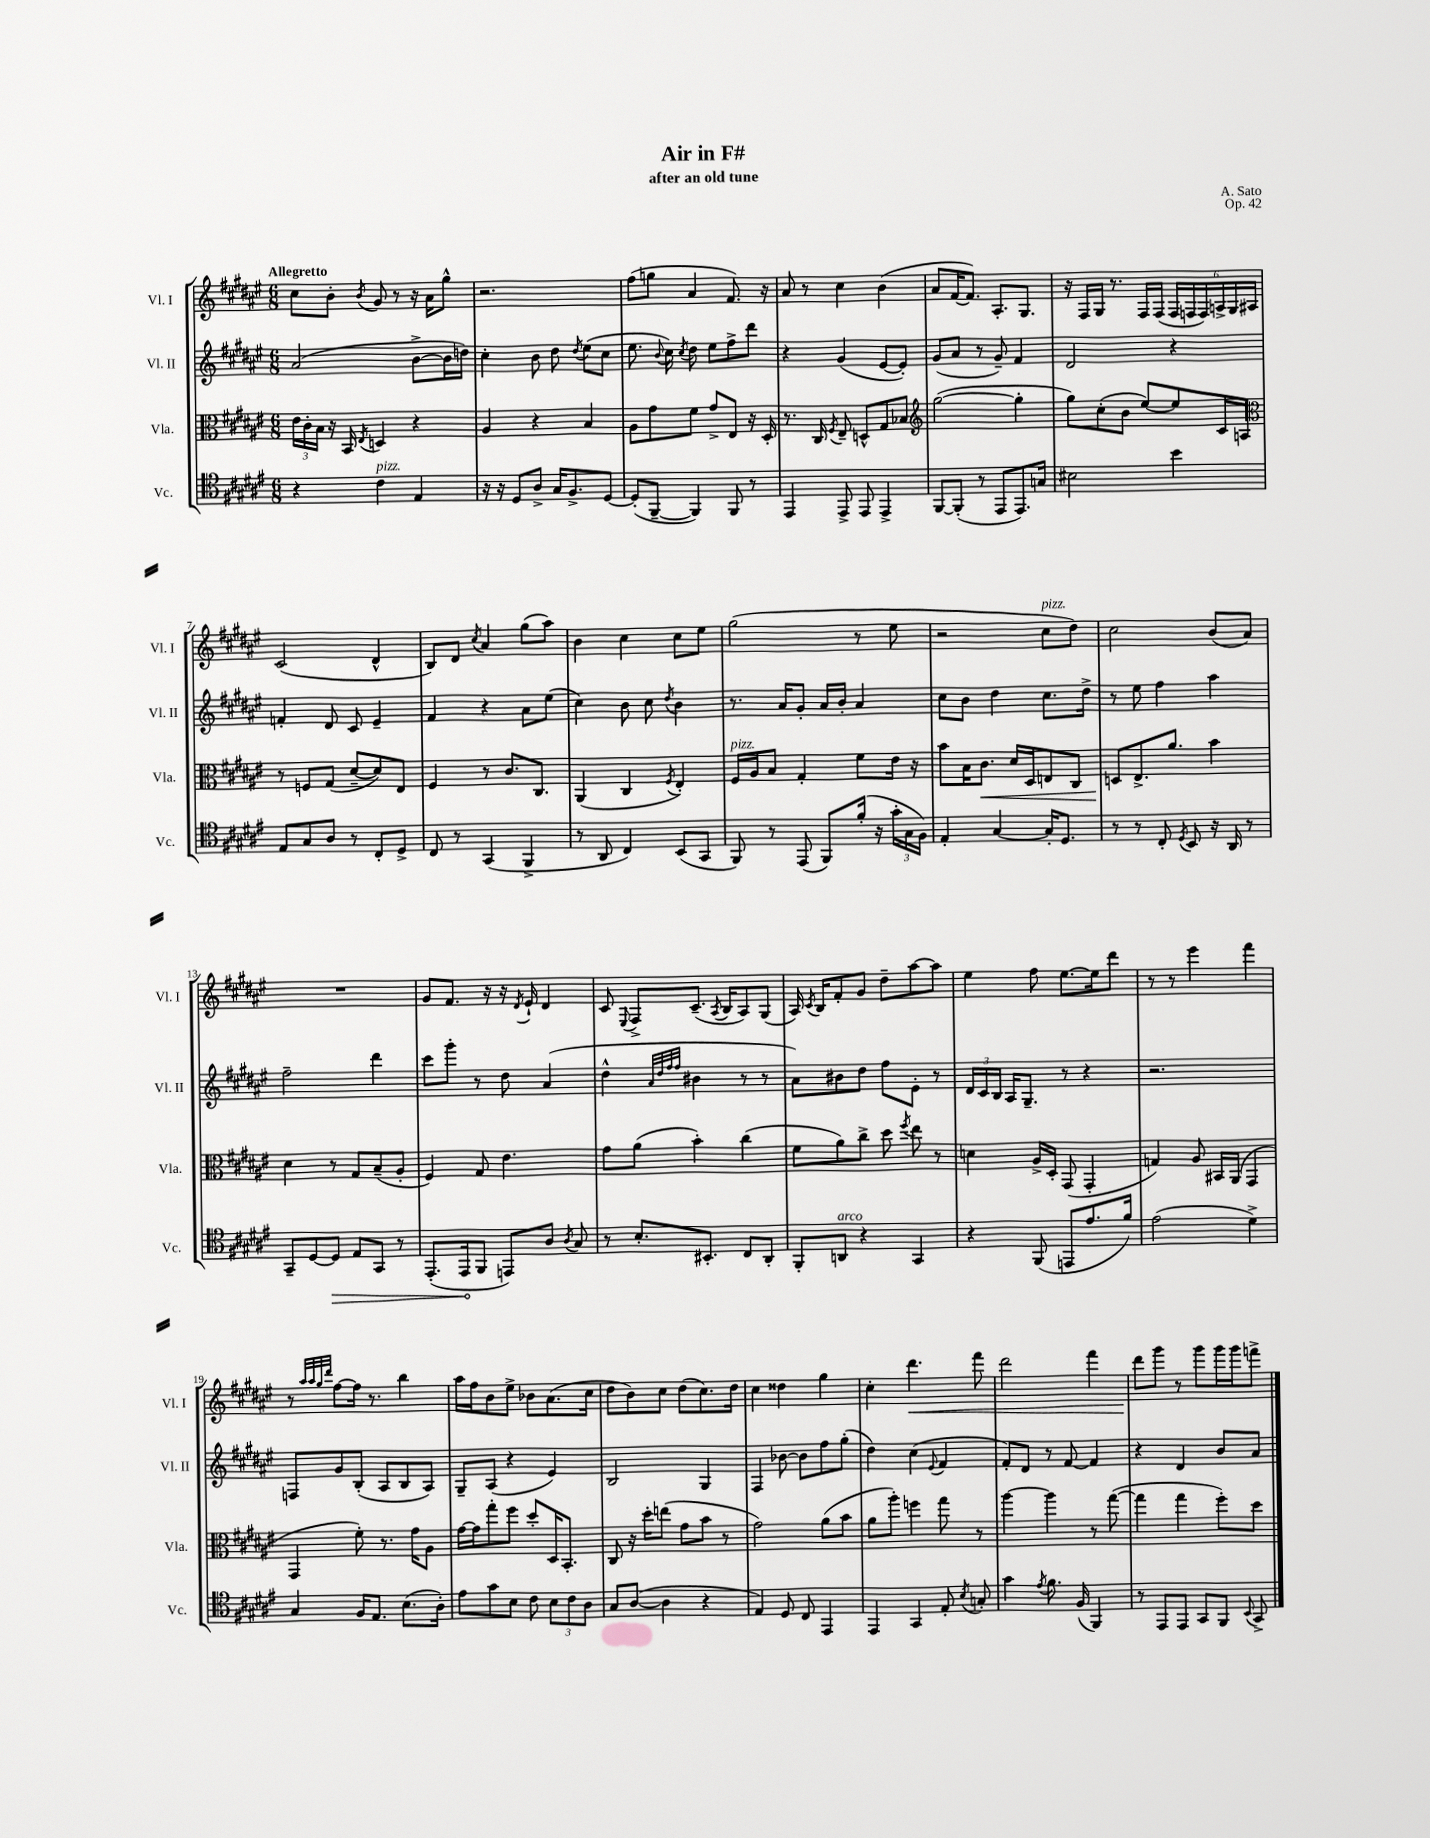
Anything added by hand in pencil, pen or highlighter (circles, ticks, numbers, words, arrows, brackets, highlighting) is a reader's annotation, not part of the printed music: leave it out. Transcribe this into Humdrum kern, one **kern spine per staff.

**kern	**kern	**kern	**kern
*staff4	*staff3	*staff2	*staff1
*clefC4	*clefC3	*clefG2	*clefG2
*k[f#c#g#d#a#e#]	*k[f#c#g#d#a#e#]	*k[f#c#g#d#a#e#]	*k[f#c#g#d#a#e#]
*M6/8	*M6/8	*M6/8	*M6/8
4r	24e#	(2a#	8cc#
.	24c#'	.	.
.	24B	.	.
.	16r	.	8b'
.	16BB	.	.
.	8qE#	.	8qb
4c#	4D	.	8g#
.	.	.	8r
4E#	4r	[8b^	16r
.	.	.	16a#
.	.	16b]	8gg#^^
.	.	16dd)	.
=	=	=	=
16r	4A#	4cc#'	2.r
16r	.	.	.
8D#	.	.	.
8A#^	4r	8b	.
16G#	.	8dd#	.
8.F#^	.	.	.
.	.	8qdd#	.
.	4B	(8ee#	.
[8D#	.	8cc#	.
=	=	=	=
(8D#']	8A#	8.ee#	(8ff#
[8FF#~	8g#	.	8gg
.	.	8qqb	.
.	.	16cc#)	.
.	.	8qcc#	.
4FF#])	8f#	8dd#	4a#
.	8g#^	8ee#	.
8FF#	8E#	8ff#^	8.f#)
8r	16r	8ddd#	.
.	16D#'	.	16r
=	=	=	=
4EE#	8.r	4r	8a#
.	.	.	8r
.	16C#	.	.
.	8qF#	.	.
8EE#^	8E#~	(4g#	4cc#
8EE#	8D^^	.	.
4EE#^	8G#	[8e#	(4b
.	8B-	8e#'])	.
=	=	=	=
*	*clefG2	*	*
[8FF#	([2gg#	(8g#	8a#
(8FF#']	.	8a#	[16f#
.	.	.	8.f#])
8r	.	8r	.
8EE#	.	8g#~)	8.A#'
8.EE#)	4gg#']	4f#	.
.	.	.	8.G#
16G	.	.	.
=	=	=	=
2B#	8gg#)	2d#	16r
.	.	.	16F#
.	(8cc#'	.	16G#
.	.	.	8.r
.	8b	.	.
.	[8ee#)	.	16F#
.	.	.	(16F#
4b	8ee#]	4r	24F#
.	.	.	24F
.	.	.	24F)
.	16c#	.	24A^
.	.	.	24G#
.	16A	.	.
.	.	.	24A#
=	=	=	=
*	*clefC3	*	*
8E#	8r	4f'	(2c#
8G#	8F	.	.
8A#	(8G#	8d#	.
8r	[8d#~	8c#	.
8C#'	8d#])	4e#~	4d#^^
8D#^	8E#	.	.
=	=	=	=
8C#	4F#	4f#	8B)
8r	.	.	8d#
.	.	.	8qcc#
(4GG#	8r	4r	4a#
.	8.c#	.	.
4FF#^	.	8a#	(8gg#
.	8.C#	.	.
.	.	(8ee#	8aa#)
=	=	=	=
8r	(4AA#	4cc#)	4b
8AA#	.	.	.
4C#)	4C#	8b	4cc#
.	.	8cc#	.
.	8qF#	8qdd#	.
(8BB	4E#')	4b	8cc#
8GG#	.	.	8ee#
=	=	=	=
8FF#)	16F#	8.r	(2gg#
.	16A#	.	.
8r	8B	.	.
.	.	16a#	.
(8EE#	4G#'	8g#'	.
8FF#)	.	16a#	.
.	.	16b'	.
(16f#'	8f#	4a#	8r
16r	.	.	.
24g#'	16e#	.	8ee#
24G#	.	.	.
.	16r	.	.
24F#)	.	.	.
=	=	=	=
4E#'	8b	8cc#	2r
.	16B	8b	.
.	8.c#	.	.
[4G#	.	4dd#	.
.	16d#	.	.
.	16D#	.	.
16G#']	8E	8.cc#	8cc#
8.D#	.	.	.
.	8C#	.	8dd#)
.	.	16dd#^	.
=	=	=	=
8r	8D	8r	2cc#
8r	8.E#^	8ee#	.
8C#'	.	4ff#	.
.	8.a#	.	.
8qD#	.	.	.
8BB	.	.	.
16r	4b	4aa#	(8b
16AA#	.	.	.
8r	.	.	8a#)
=	=	=	=
8GG#~	4d#	2ff#~	2.r
[8D#	.	.	.
8D#]	8r	.	.
8E#	8G#	.	.
8GG#	(8B~	4ddd#	.
8r	8A#'	.	.
=	=	=	=
(8.EE#'	4F#)	8ccc#	8g#
.	.	8ggg#'	8.f#
16EE#	.	.	.
8FF#	8G#	8r	.
.	.	.	16r
8EE)	4.e#	8dd#	16r
.	.	.	8qd#
.	.	.	16e#`
8A#	.	(4a#	4d#
8qA#	.	.	.
8G#	.	.	.
=	=	=	=
8r	8g#	4dd#^^	8c#
.	.	.	8qqE#
8.B'	(8a#	.	8F#^
.	.	32qqa#	.
.	.	32qqdd#	.
.	.	32qqff#	.
.	.	32qqff#	.
.	4b')	4b#	(8.c#~
8.BB#'	.	.	.
.	.	.	8qA#
.	.	.	16B
8C#	(4cc#	8r	8A#)
8AA#'	.	8r	(8G#
=	=	=	=
8FF#'	8f#	8a#)	16A#)
.	.	.	8qc#
.	.	.	16B
8AA	8a#)	8b#	8f#'
4r	8cc#^	8dd#	8g#
.	8dd#	8ff#	8dd#~
.	8qff#	.	.
4GG#	8ee#	8e#'	[8aa#
.	8r	8r	8aa#]
=	=	=	=
4r	4d	24d#	4ee#
.	.	24c#	.
.	.	24B	.
.	.	16A#	.
.	.	8.G#~	.
(8FF#	16A#^	.	8ff#
.	16D#'	.	.
8EE	(8GG#	8r	[8.ee#
8.e#	4GG#'	4r	.
.	.	.	16ee#]
.	.	.	8ddd#
16f#)	.	.	.
=	=	=	=
(2e#	4G)	2.r	8r
.	.	.	8r
.	8A#	.	4eee#
.	16BB#	.	.
.	(16AA#	.	.
4d#^)	4GG#	.	4fff#
=	=	=	=
4G#	4GG#	8F	8r
.	.	.	32qqaa#
.	.	.	32qqaa#
.	.	.	32qqgg#
.	.	.	32qqddd#
.	.	8g#	[8ff#
16F#	8f#')	(8B'	16ff#]
8.E#	.	.	8.r
.	8.r	8A#	.
(8.B	.	8B	4bb
.	16g#	.	.
.	8A#	8A#)	.
16A#')	.	.	.
=	=	=	=
8e#	[16g#	8G#~	16aa#
.	16g#]	.	16ff#
8g#	8gg#'	(8A#	8b
8B	8ff#	4r	8ee#^
8c#	8dd#'	.	8b-
12B	16D#	4e#)	(8.a#
.	8.BB'	.	.
12c#	.	.	.
12A#	.	.	.
.	.	.	16cc#
=	=	=	=
8G#	8C#	2B	8dd#
([8A#	16r	.	8b)
.	16dd#'	.	.
4A#]	(8ee	.	8cc#
.	8g#	.	(8dd#
4r	8b	4G#	8.cc#)
.	8r	.	.
.	.	.	16dd#
=	=	=	=
4E#)	2g#)	4F#	4cc#
8D#	.	[8b-	4dd##
8C#	.	8b-]	.
4EE#	(8a#	8ff#	4gg#
.	8b	(8gg#'	.
=	=	=	=
4EE#	8a#	4dd#)	4cc#'
.	8aa#')	.	.
4GG#	4ff	(4cc#	4.ddd#
.	.	8qqe#	.
8E#'	8gg#	4f#	.
8qB	.	.	.
8G'	8r	.	8fff#
=	=	=	=
4g#	[4aa#	8f#')	2ddd#
.	.	8d#	.
8qe#	.	.	.
8.f#	4aa#]	8r	.
.	.	[8f#	.
(16F#	.	.	.
4FF#)	8r	4f#]	4fff#
.	([8gg#	.	.
=	=	=	=
8r	4gg#]	4r	8ddd#
8EE#	.	.	8ggg#
8EE#	4gg#	4d#	8r
8GG#	.	.	8ggg#
8FF#	8ff#')	8b	16ggg#
.	.	.	16ggg#
8qqBB	.	.	.
8GG#^	8dd#	8a#	8fff^
==	==	==	==
*-	*-	*-	*-
